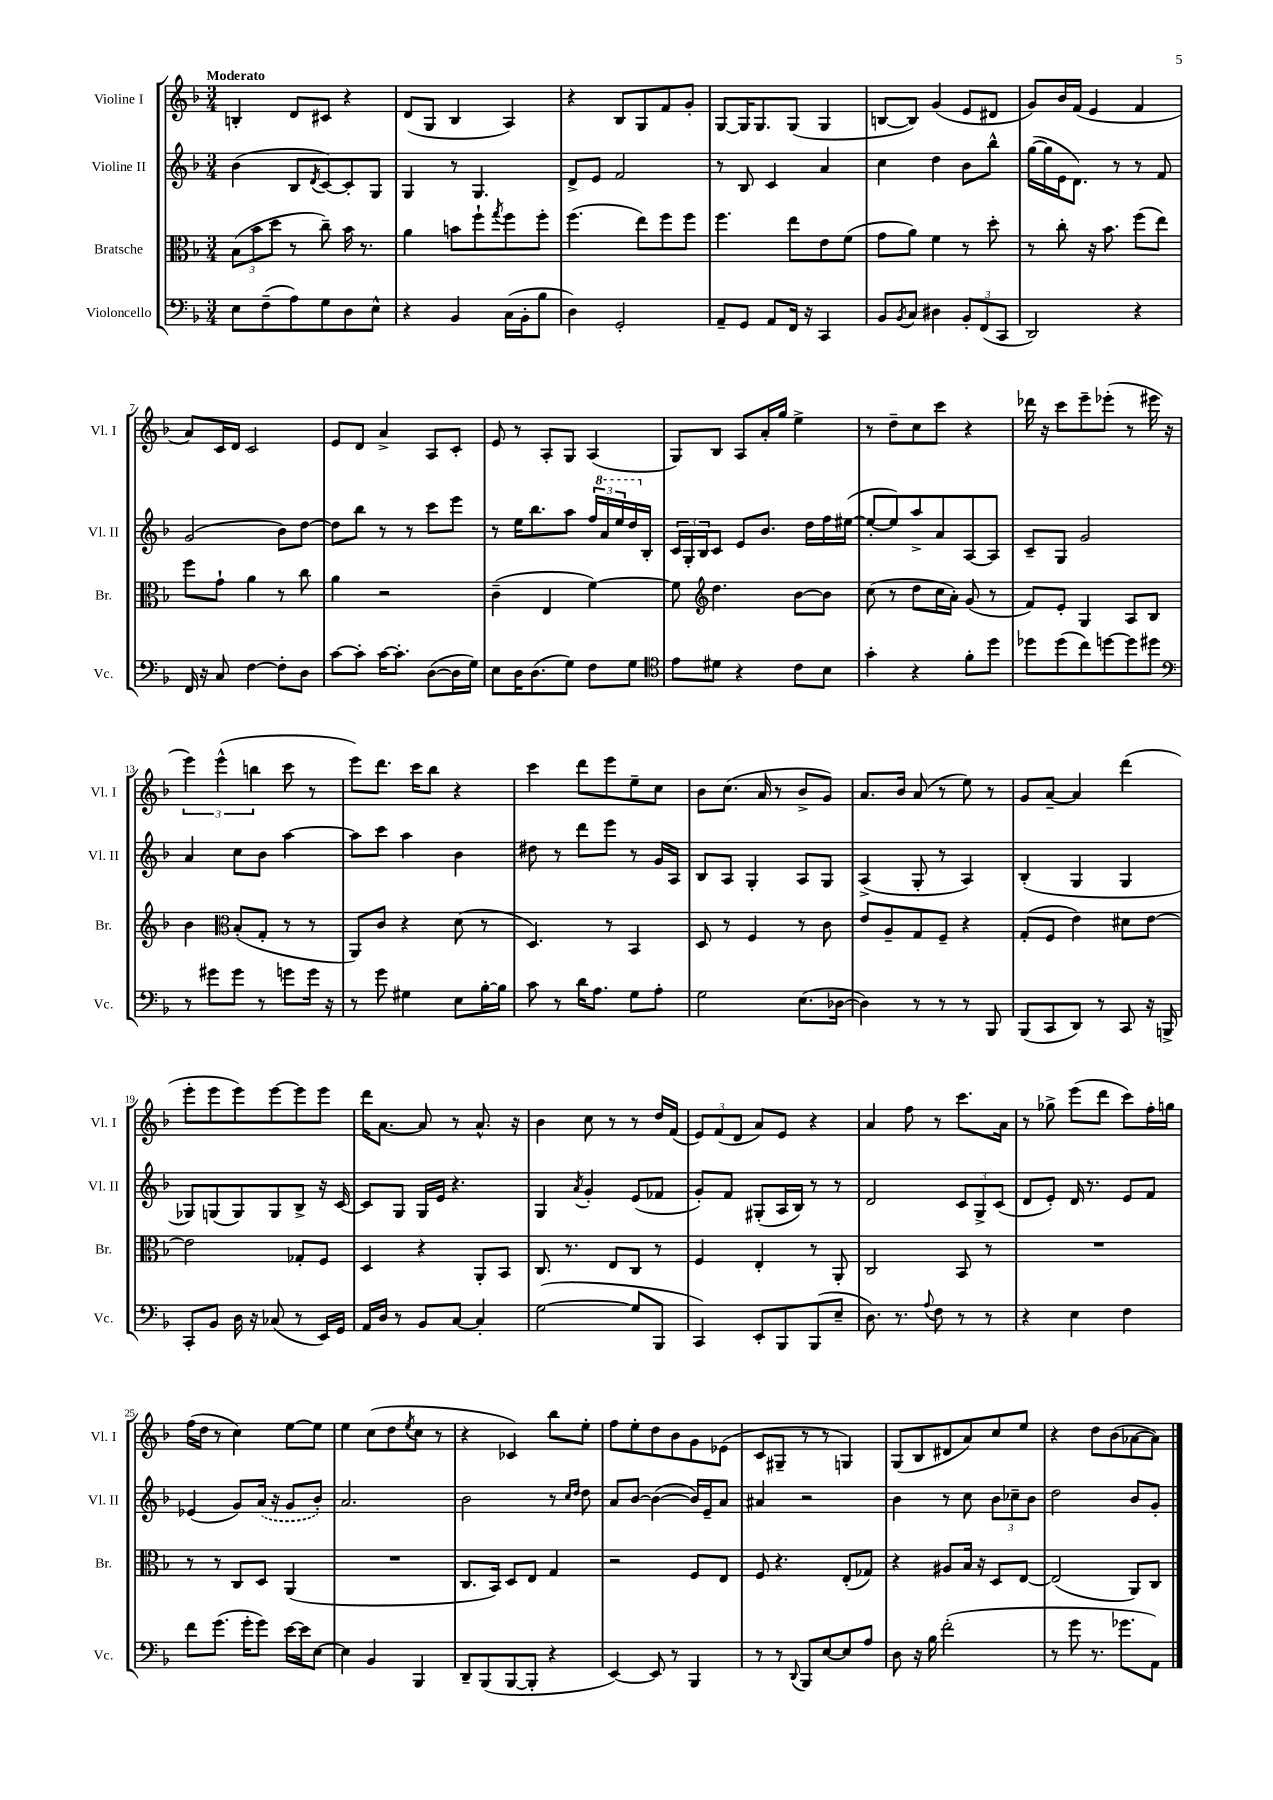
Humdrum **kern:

**kern	**kern	**kern	**kern
*staff4	*staff3	*staff2	*staff1
*clefF4	*clefC3	*clefG2	*clefG2
*k[b-]	*k[b-]	*k[b-]	*k[b-]
*M3/4	*M3/4	*M3/4	*M3/4
8E	(12B-	(4b-	4B'
.	12b-	.	.
(8F~	.	.	.
.	12dd	.	.
8A)	8r	8B-	8d
.	.	8qd	.
8G	8cc~)	[8c)	8c#
8D	16b-	8c']	4r
.	8.r	.	.
8E^^	.	8G	.
=	=	=	=
4r	4a	4G	(8d
.	.	.	8G
4BB-	8b	8r	4B-
.	8ff`	4.G	.
.	8qgg	.	.
(16C	8ff	.	4A)
16BB-'	.	.	.
8B-	8ff'	.	.
=	=	=	=
4D)	(4.ff	8d^	4r
.	.	8e	.
2GG'	.	2f	8B-
.	8ee)	.	8G
.	8ff	.	8f
.	8ff	.	8g'
=	=	=	=
8AA~	4.ff	8r	[8G
8GG	.	8B-	16G]
.	.	.	8.G
8AA	.	4c	.
16FF	8ee	.	(8G
16r	.	.	.
4CC	8e	4a	4G
.	(8f	.	.
=	=	=	=
8BB-	8g	4cc	[8B
8qBB-	.	.	.
8C	8a)	.	8B])
4D#	4f	4dd	(4g
12BB-'	8r	8b-	8e
(12FF	.	.	.
.	8dd'	8bb-^^	8d#
12CC	.	.	.
=	=	=	=
2DD)	8r	([16gg	8g)
.	.	16gg]	.
.	8cc'	16e	16b-
.	.	8.d)	(16f
.	16r	.	4e
.	8.b-	.	.
.	.	8r	.
4r	(8ff	8r	4f
.	8ee)	8f	.
=	=	=	=
16FF	8ff	(2g	8a)
16r	.	.	.
8C	8g`	.	16c
.	.	.	16d
[4F	4a	.	2c
8F']	8r	8b-)	.
8D	8cc	[8dd	.
=	=	=	=
[8c	4a	8dd]	8e
8c']	.	8bb-	8d
[16c	2r	8r	4a^
8.c']	.	.	.
.	.	8r	.
([8D	.	8ccc	8A
16D]	.	8eee	8c'
16G)	.	.	.
=	=	=	=
8E	(4c~	8r	8e
16D	.	16ee	8r
(8.D	.	8.bb-	.
.	4E	.	8A'
8G)	.	8aa	8G
8F	[4f)	24ff	(4A
.	.	24aa	.
.	.	24eee	.
8G	.	16ddd	.
.	.	16B-'	.
=	=	=	=
*clefC4	*	*	*
8e	8f]	24c	8G)
.	.	24G'	.
.	.	24B-	.
*	*clefG2	*	*
8d#	4.dd	8c	8B-
4r	.	8e	8A
.	.	8.b-	16a'
.	.	.	16gg
8c	[8b-	.	4ee^
.	.	16dd	.
8B-	8b-]	16ff	.
.	.	([16ee#	.
=	=	=	=
4g'	(8cc	8ee#'_	8r
.	8r	8ee#])	8dd~
4r	8dd	8aa^	8cc
.	16cc	8a	8ccc
.	16a')	.	.
8f'	(8g	[8A	4r
8dd	8r	8A]	.
=	=	=	=
8dd-	8f)	8c~	16ddd-
.	.	.	16r
(8dd-	8e'	8G	8ccc
8cc)	4G	2g	8eee~
[8dd	.	.	(8eee-'
8dd]	8A	.	8r
8dd#	8B-	.	16eee#
.	.	.	16r
=	=	=	=
*clefF4	*	*	*
8r	4b-	4a	6eee)
8g#	.	.	.
.	.	.	(6eee^^
*	*clefC3	*	*
8g#	(8B-'	8cc	.
.	.	.	6bb
8r	8G'	8b-	.
8g	8r	[4aa	8ccc
16g	8r	.	8r
16r	.	.	.
=	=	=	=
8r	8AA)	8aa]	8eee)
8g	8c	8ccc	8.ddd
4G#	4r	4aa	.
.	.	.	16ccc
.	.	.	8bb-
8E	(8d	4b-	4r
[16B-'	8r	.	.
16B-]	.	.	.
=	=	=	=
8c	4.D)	8dd#	4ccc
8r	.	8r	.
16d	.	8ddd	8ddd
8.A	.	.	.
.	8r	8eee	8eee
8G	4BB-	8r	8ee~
8A'	.	16g	8cc
.	.	16A	.
=	=	=	=
2G	8D	8B-	8b-
.	8r	8A	(8.cc
.	4F	4G'	.
.	.	.	16a
.	.	.	8r
(8.E	8r	8A	8b-^
.	8c	8G	8g)
[16D-	.	.	.
=	=	=	=
4D-])	8e	(4A^	8.a
.	8A~	.	.
.	.	.	16b-
8r	8G	8G'	(8a
8r	8F~	8r	8r
8r	4r	4A)	8ee)
8BBB-	.	.	8r
=	=	=	=
(8BBB-	(8G'	(4B-'	8g
8CC	8F	.	[8a~
8DD)	4e)	4G	4a]
8r	.	.	.
8CC	8d#	4G	(4ddd
16r	[8e	.	.
16BBB^	.	.	.
=	=	=	=
8CC'	2e]	8G-)	8eee'
8BB-	.	(8G	8eee
16D	.	8G)	8eee)
16r	.	.	.
(8C-	.	8G	[8eee
8r	8G-'	8B-^	8eee]
16EE)	8F	16r	8eee
16GG	.	[16c	.
=	=	=	=
16AA	4D	8c]	16ddd
16D	.	.	[8.a
8r	.	8G	.
8BB-	4r	16G	8a]
.	.	16e	.
[8C	.	4.r	8r
4C']	8AA'	.	8.a^^
.	8BB-	.	.
.	.	.	16r
=	=	=	=
([2G	8.C	4G	4b-
.	8.r	.	.
.	.	8qa	.
.	.	4g'	8cc
.	8E	.	8r
8G]	8C	(8e	8r
8BBB-	8r	8f-	16dd
.	.	.	(16f
=	=	=	=
4CC)	4F	8g')	12e)
.	.	.	(12f
.	.	8f	.
.	.	.	12d
8EE'	4E'	(8G#'	8a)
8BBB-	.	16A	8e
.	.	16B-)	.
(8BBB-	8r	8r	4r
8E~	8AA'	8r	.
=	=	=	=
8.D)	2C	2d	4a
8.r	.	.	.
.	.	.	8ff
8qqA	.	.	.
8F	.	.	8r
8r	8BB-	12c	8.ccc
.	.	12G^	.
8r	8r	.	.
.	.	(12c	.
.	.	.	16a
=	=	=	=
4r	2.r	8d	8r
.	.	8e')	8gg-^
4E	.	16d	(8eee
.	.	8.r	.
.	.	.	8ddd
4F	.	8e	8ccc)
.	.	8f	16ff'
.	.	.	16gg
=	=	=	=
8f	8r	(4e-	(16ff
.	.	.	16dd
(8.g	8r	.	8r
.	8C	8g)	4cc)
16g'	.	.	.
8g)	8D	(16a	.
.	.	16r	.
[16e	(4AA	8g	[8ee
16e]	.	.	.
[8E	.	8b-')	8ee]
=	=	=	=
4E]	2.r	2.a	4ee
4BB-	.	.	(8cc
.	.	.	8dd
.	.	.	8qee
4BBB-	.	.	8cc
.	.	.	8r
=	=	=	=
8DD~	8.C	2b-	4r
(8BBB-	.	.	.
.	16BB-)	.	.
[8BBB-	8D	.	4c-)
8BBB-']	8E	.	.
4r	4G	8r	8bb-
.	.	16qqcc	.
.	.	16qqdd	.
.	.	8dd	8ee'
=	=	=	=
[4EE)	2r	8a	8ff
.	.	[8b-	8ee'
8EE]	.	(4b-_	8dd
8r	.	.	8b-
4BBB-	8F	16b-])	8g
.	.	16e~	.
.	8E	8a	(8e-
=	=	=	=
8r	8F	4a#	8c
8r	4.r	.	8G#~
8qqDD	.	.	.
8BBB-	.	2r	8r
[8E	.	.	8r
8E]	(8E'	.	4G)
8A	8G-)	.	.
=	=	=	=
8D	4r	4b-	(8G
16r	.	.	8B-
16B-	.	.	.
(2f'	8A#	8r	8d#
.	16B-	8cc	8a)
.	16r	.	.
.	8D	12b-	8cc
.	.	12cc-~	.
.	[8E	.	8ee
.	.	12b-	.
=	=	=	=
8r	(2E]	2dd	4r
8g	.	.	.
8.r	.	.	8dd
.	.	.	(8b-
8.g-	.	.	.
.	8AA)	8b-	[8a-
8AA)	8C	8g'	8a-])
==	==	==	==
*-	*-	*-	*-
